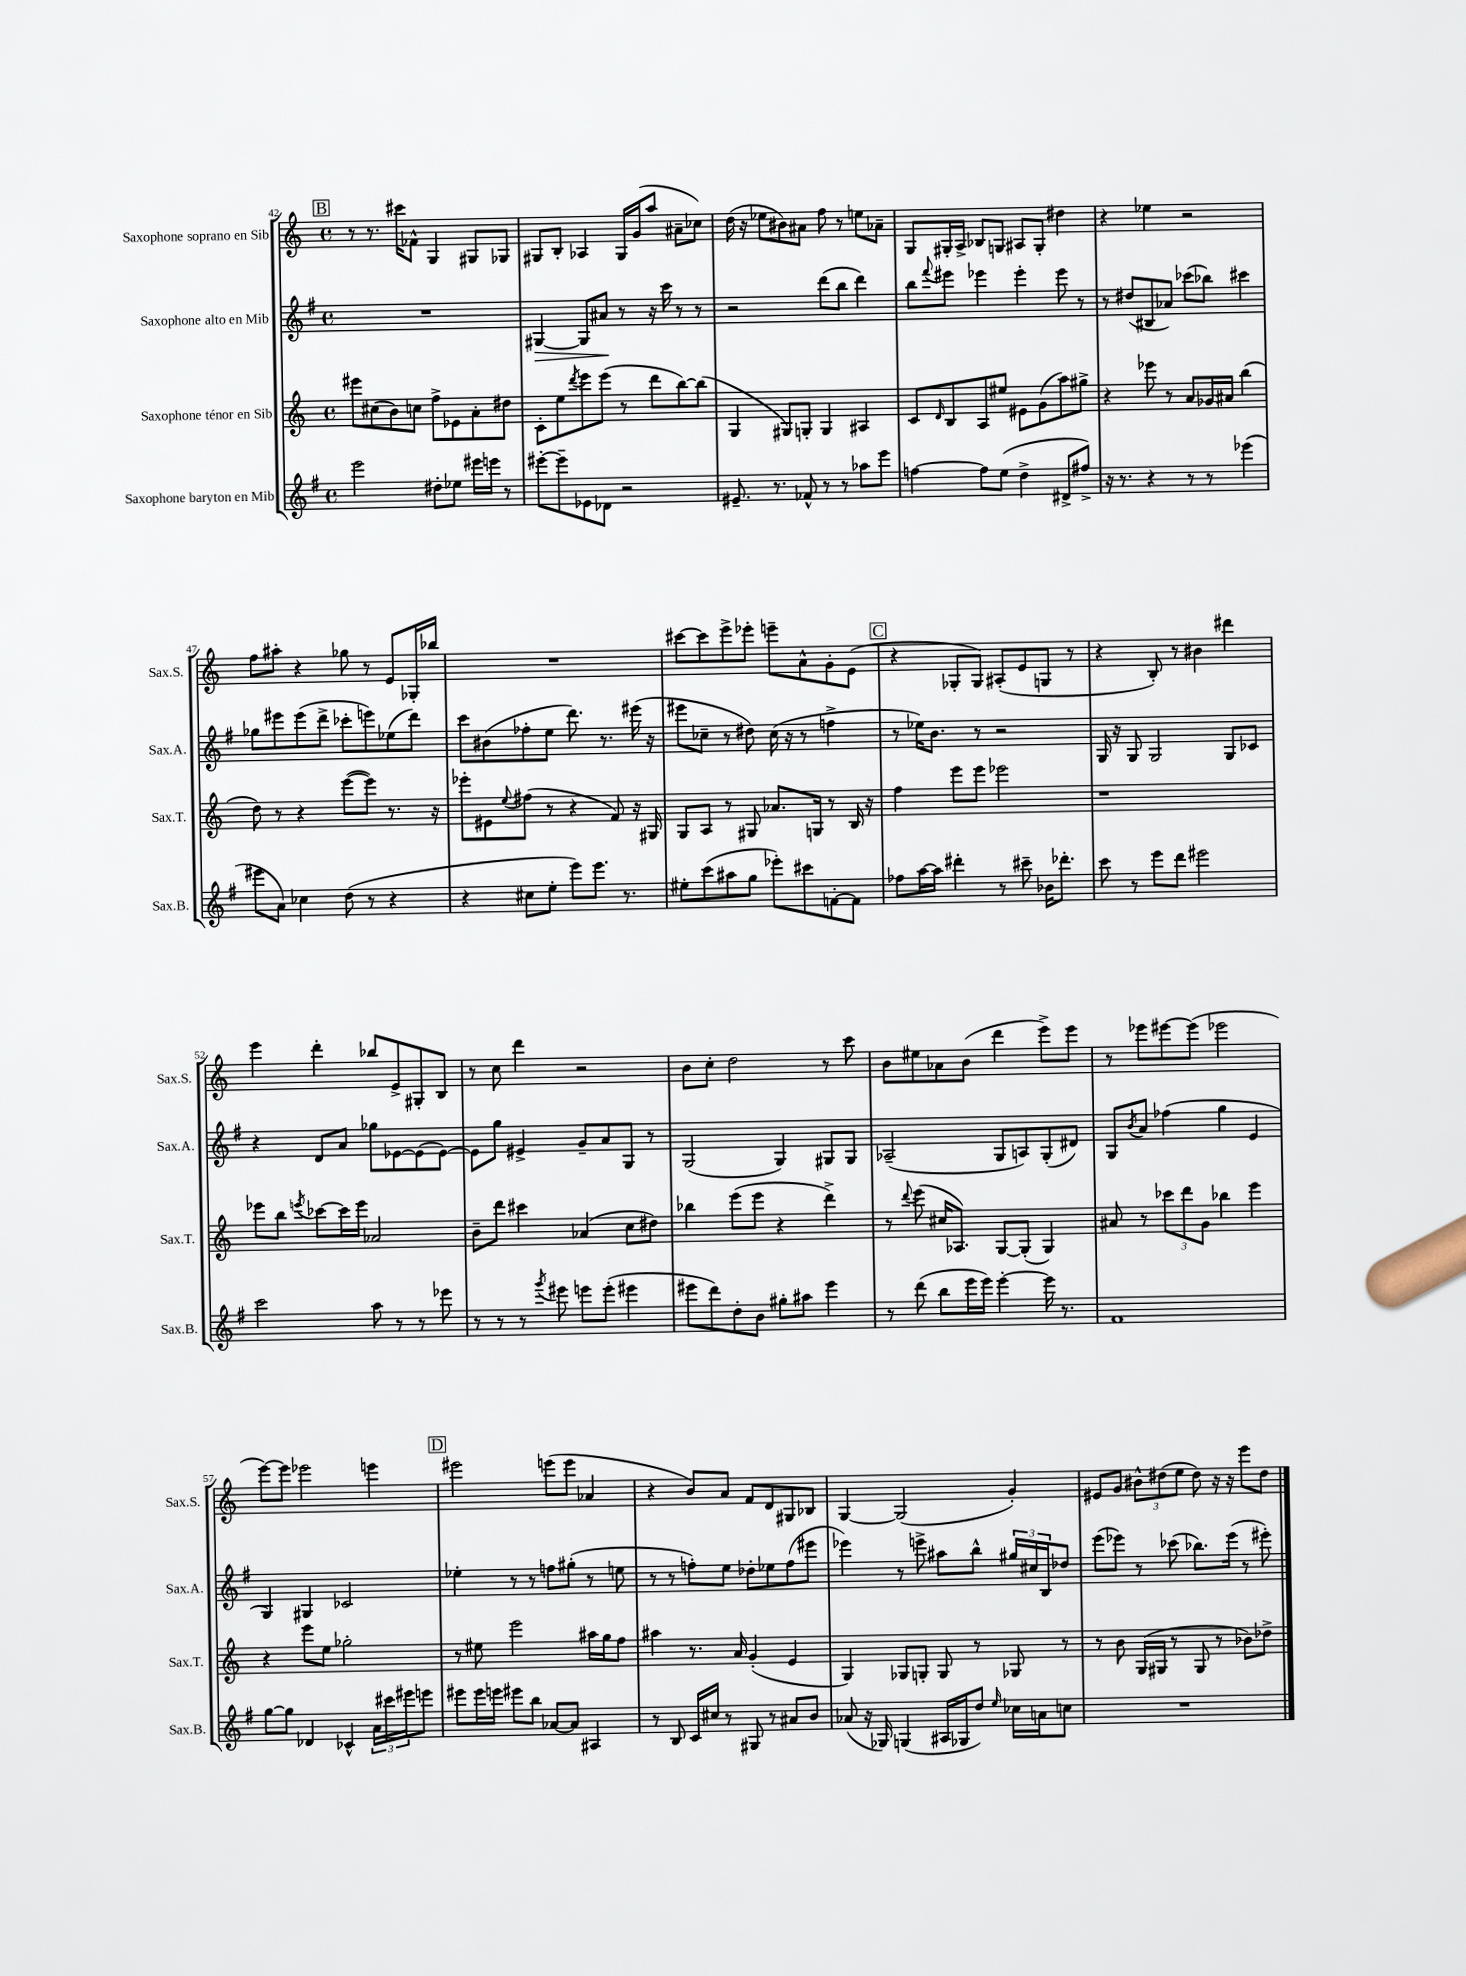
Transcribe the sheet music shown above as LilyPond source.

<<
\new StaffGroup <<
\new Staff = "s0" \with { instrumentName = "Saxophone soprano en Sib" shortInstrumentName = "Sax.S." } {
    \clef treble \key c \major \defaultTimeSignature \time 4/4
    \mark \markup { \box "B" } r8 r8. cis'''16 fes'8-^ g4 gis8 ges8 |
    gis8 b8-. aes4 gis16 g'16( a''8 ais'8-- ces''8) |
    d''16( r16 ees''8 bis'8) ais'8 f''8 r8 e''8 aes'8-- |
    g8 gis16-. a16-> bes8 g8 ais8 g8-. dis''4 |
    r4 ees''4 r2 |
    f''8 ais''8-. r4 ges''8 r8 e'8 ges16-. bes''16 |
    R1 |
    cis'''8~ cis'''8 e'''8-> ees'''8-. e'''8-- a'8-^ g'8-. e'8( |
    \mark \markup { \box "C" } r4 ges8-. ges8) ais8-.( e'8 g8 r8 |
    r4 b8-.) r8 bis'4 dis'''4 |
    e'''4 d'''4-. bes''8 e'8-> gis8-. b8 |
    r8 c''8 d'''4 r2 |
    b'8 c''8-. d''2 r8 c'''8 |
    b'8 eis''8 aes'8 b'8( d'''4 e'''8->) e'''8 |
    r8 ees'''8 eis'''8~ eis'''8( ees'''2 |
    e'''8~) e'''8 ees'''2 e'''4 |
    \mark \markup { \box "D" } eis'''2 e'''8( e'''8 aes'4 |
    r4 b'8) a'8 f'8 d'8 gis8 bes8 |
    g4~ g2( g'4-.) |
    eis'8 g'8 \tuplet 3/2 { bis'8-^ dis''8( e''8 } dis''8) r16 r16 e'''8 dis''8 \bar "|." |
}
\new Staff = "s1" \with { instrumentName = "Saxophone alto en Mib" shortInstrumentName = "Sax.A." } {
    \clef treble \key g \major \defaultTimeSignature \time 4/4
    \mark \markup { \box "B" } R1 |
    gis4~\> gis8 ais'8\! r8 r16 c'''16 r8 r8 |
    r2 d'''8( b''8 d'''4) |
    b''8 \appoggiatura { fis'''8 } eis'''8 ees'''4 ees'''4-. ees'''8 r8 |
    r8 dis''8( bis8 aes'8) ces'''8( bes''8) cis'''4 |
    ges''8 eis'''8 eis'''8( d'''8-> ces'''8-. e'''8) ees''8( d'''8) |
    c'''8 bis'8( fes''8-. e''8 d'''8.) r8. eis'''16( r16 |
    eis'''8 ces''8-- r8 dis''8) ces''16( r16 r8 f''4-> |
    \mark \markup { \box "C" } r8 ees''16) b'8. r8 r2 |
    g16 r16 g8 g2 g8 ces'8 |
    r4 d'8 a'8 ges''8 ees'8~ ees'8( ees'8~) |
    ees'8 g''8 eis'4-> g'8-- a'8 g8 r8 |
    g2( g4) gis8 gis8 |
    aes2--( g8 a8) g8-.( dis'8) |
    g8 \acciaccatura { b'8 } a'8 fes''4( g''4 e'4 |
    g4) gis4 ces'2 |
    \mark \markup { \box "D" } ees''4-. r8 r8 f''8 gis''8-.( r8 e''8 |
    r8 r8 f''8-.) e''8 des''8-. ees''8 f''8( eis'''8 |
    ees'''4) r8 e'''8-> ais''8 b''8-^ \tuplet 3/2 { gis''16 cis''16 b16 } des''8 |
    e'''8( ees'''8) r8 ces'''8( bes''8.) ees'''16( r8 eis'''8-.) \bar "|." |
}
\new Staff = "s2" \with { instrumentName = "Saxophone ténor en Sib" shortInstrumentName = "Sax.T." } {
    \clef treble \key c \major \defaultTimeSignature \time 4/4
    \mark \markup { \box "B" } eis'''8 cis''8( b'8) c''8 f''8-> ees'8 a'8-. dis''8 |
    c'8-. e''8 \acciaccatura { d'''8 } e'''8 e'''8( r8 d'''8 b''8~) b''8( |
    g4 gis8) g8-. g4 ais4 |
    c'8 \grace { d'16 } b8 a8 eis''8 eis'8 g'8( a''8) gis''8-> |
    r4 ees'''8 r8 a'8 ges'16 ais'16 b''4( |
    d''8) r8 r4 e'''8~( e'''8) r8. r16 |
    ees'''8-. eis'8 \appoggiatura { e''8 } fis''8( r8 r4 f'8) r16 gis16 |
    g8 a8 r8 gis8 aes'8. g16 r8 b16 r16 |
    \mark \markup { \box "C" } f''4 e'''8 e'''8 ees'''2 |
    r1 |
    ees'''8 b''8 \acciaccatura { e'''8 } ces'''8~ ces'''16 e'''16 aes'2 |
    b'8-- d'''8 cis'''4 aes'4( c''8 dis''8) |
    bes''4 e'''8( e'''8 r4 d'''4->) |
    r8 \appoggiatura { d'''8 } e'''8( cis''16 aes8.) g8~ g8-.( g4) |
    ais'8 r8 \tuplet 3/2 { ces'''8 d'''8 g'8 } bes''4 e'''4 |
    r4 e'''8 e''8 ges''2-. |
    \mark \markup { \box "D" } r8 eis''8 e'''2 ais''16 g''16 f''8 |
    ais''4 r8. a'16 g'4-.( e'4 |
    g4) ges8 g8-. g8 r8 ges8 r8 |
    r8 b'8 g16( gis16 r8 gis8 r8 bes'8) des''8-> \bar "|." |
}
\new Staff = "s3" \with { instrumentName = "Saxophone baryton en Mib" shortInstrumentName = "Sax.B." } {
    \clef treble \key g \major \defaultTimeSignature \time 4/4
    \mark \markup { \box "B" } e'''2 dis''8-. ees''8 eis'''16 e'''16 r8 |
    eis'''8~-. eis'''8-- ees'8 des'8 r2 |
    eis'8.-- r8. fes'8-^ r8 r8 aes''8 e'''8 |
    f''4~ f''8 e''8( d''4-> dis'8-> fis''8->) |
    r16 r8. r4 r8 r8 ees'''4( |
    eis'''8 a'8) ces''4 d''8( r8 r4 |
    r4 cis''8 e''8-. e'''8) e'''8. r8. |
    eis''8-. c'''8( ais''8 g''8 ees'''8-.) cis'''8 f'8~-. f'8 |
    \mark \markup { \box "C" } fes''8 a''16~ a''16 dis'''4-. r8 cis'''8-- bes'16 des'''8.-. |
    c'''8 r8 e'''8 d'''8 eis'''2 |
    c'''2 a''8 r8 r8 ees'''8 |
    r8 r8 r8 \acciaccatura { g'''8 } eis'''8 e'''8 e'''8-.( eis'''4 |
    eis'''8 d'''8) d''8-. b'8 gis''8-. ais''8 eis'''4 |
    r8 d'''8( b''8 e'''16 e'''16) e'''4~-. e'''16 r8. |
    fis'1 |
    g''8~ g''8 des'4 ces'4-^ \tuplet 3/2 { a'16 cis'''16 eis'''16 } e'''8 |
    \mark \markup { \box "D" } eis'''8 eis'''16 e'''16 eis'''8 b''8 aes'8~ aes'8 ais4 |
    r8 b8 c'16 cis''16 r8 gis8 r8 ais'8 b'8 |
    aes'8( r16 ges16) g4( ais16 ges16 d''8) \grace { e''16 } ces''16 a'16 c''8 |
    R1 \bar "|." |
}
>>
>>
\layout { \context { \Score currentBarNumber = #42 } }
